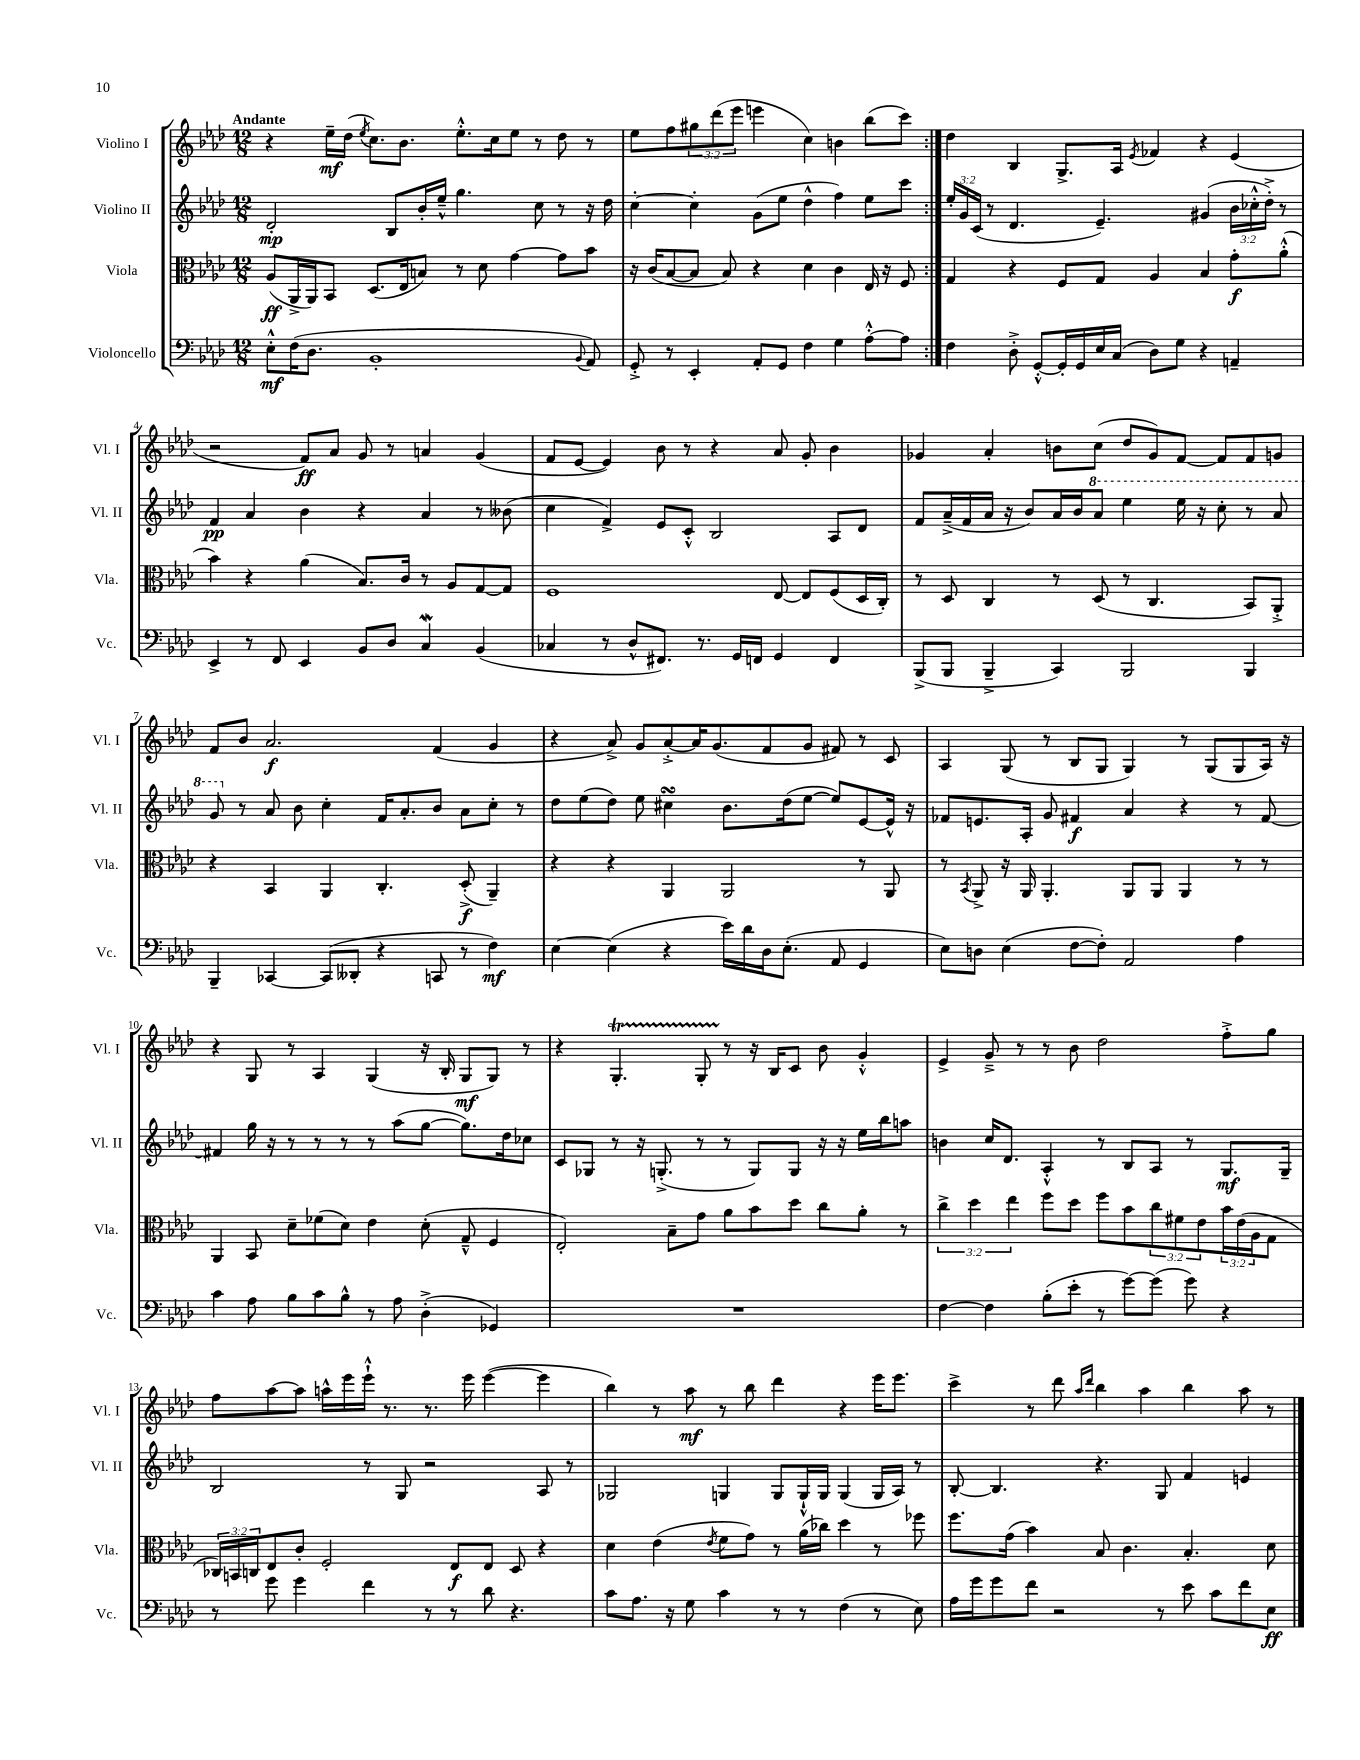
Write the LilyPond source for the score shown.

<<
\new StaffGroup <<
\new Staff = "s0" \with { instrumentName = "Violino I" shortInstrumentName = "Vl. I" } {
    \clef treble \key aes \major \numericTimeSignature \time 12/8 \override Staff.TupletNumber.text = #tuplet-number::calc-fraction-text \tempo "Andante"
    \repeat volta 2 { r4 ees''16--\mf des''16( \acciaccatura { ees''8 } c''8.) bes'8. ees''8.-.-^ c''16 ees''8 r8 des''8 r8 |
    ees''8 f''8 \tuplet 3/2 { gis''8 des'''8( ees'''8 } e'''4 c''4) b'4 bes''8( c'''8) | }
    des''4 bes4 g8.-> aes16 \acciaccatura { ees'8 } fes'4 r4 ees'4( |
    r2 f'8\ff) aes'8 g'8 r8 a'4 g'4( |
    f'8 ees'8~ ees'4) bes'8 r8 r4 aes'8 g'8-. bes'4 |
    ges'4 aes'4-. b'8 c''8( des''8 ges'8) f'8~ f'8 f'8 g'8 |
    f'8 bes'8 aes'2.\f f'4( g'4 |
    r4 aes'8->) g'8 aes'8~-.-> aes'16 g'8.( f'8 g'8 fis'8) r8 c'8 |
    aes4 g8( r8 bes8 g8 g4) r8 g8( g8 aes16) r16 |
    r4 g8 r8 aes4 g4( r16 bes16-. g8\mf g8) r8 |
    r4 g4.-.\startTrillSpan g8-. r8\stopTrillSpan r16 bes16 c'8 bes'8 g'4-.-^ |
    ees'4-> g'8---> r8 r8 bes'8 des''2 f''8-.-> g''8 |
    f''8 aes''8~ aes''8 a''16-^ ees'''16 ees'''16-!-^ r8. r8. ees'''16 ees'''4~( ees'''4 |
    bes''4) r8 aes''8\mf r8 bes''8 des'''4 r4 ees'''16 ees'''8. |
    c'''4-> r8 des'''8 \grace { aes''16 des'''16 } bes''4 aes''4 bes''4 aes''8 r8 \bar "|." |
}
\new Staff = "s1" \with { instrumentName = "Violino II" shortInstrumentName = "Vl. II" } {
    \clef treble \key aes \major \numericTimeSignature \time 12/8 \override Staff.TupletNumber.text = #tuplet-number::calc-fraction-text
    \repeat volta 2 { des'2-.\mp bes8 bes'16-. ees''16---^ g''4. c''8 r8 r16 des''16 |
    c''4~-. c''4-. g'8( ees''8 des''4-^ f''4) ees''8 c'''8 | }
    \tuplet 3/2 { ees''16-. g'16 c'16( } r8 des'4. ees'4.--) gis'4( \tuplet 3/2 { bes'16 ces''16-.-^ des''16-.->) } r8 |
    f'4\pp aes'4 bes'4 r4 aes'4 r8 beses'8( |
    c''4 f'4->) ees'8 c'8-.-^ bes2 aes8 des'8 |
    f'8 aes'16--->( f'16 aes'16 r16 bes'8) aes'16 bes'16 \ottava #1 aes''8 ees'''4 ees'''16 r16 c'''8-. r8 aes''8 |
    g''8 \ottava #0 r8 aes'8 bes'8 c''4-. f'16 aes'8.-. bes'8 aes'8 c''8-. r8 |
    des''8 ees''8( des''8) ees''8 cis''4\turn bes'8. des''16( ees''8~ ees''8) ees'8~ ees'16-^ r16 |
    fes'8 e'8. aes16-. g'8 fis'4\f aes'4 r4 r8 fis'8~ |
    fis'4 g''16 r16 r8 r8 r8 r8 aes''8( g''8~ g''8.) des''16 ces''8 |
    c'8 ges8 r8 r16 g8.-.->( r8 r8 g8) g8 r16 r16 ees''16 bes''16 a''8 |
    b'4 c''16 des'8. aes4-.-^ r8 bes8 aes8 r8 g8.\mf g16-- |
    bes2 r8 g8 r2 aes8 r8 |
    ges2 g4 g8 g16-!-^ g16 g4( g16 aes16) r8 |
    bes8~-. bes4. r4. g8 f'4 e'4 \bar "|." |
}
\new Staff = "s2" \with { instrumentName = "Viola" shortInstrumentName = "Vla." } {
    \clef alto \key aes \major \numericTimeSignature \time 12/8 \override Staff.TupletNumber.text = #tuplet-number::calc-fraction-text
    \repeat volta 2 { aes8\ff( aes,16-> aes,16) bes,8 des8.( ees16 b8) r8 des'8 g'4~ g'8 bes'8 |
    r16 c'16( bes8~ bes8 bes8) r4 des'4 c'4 ees16 r16 f8 | }
    g4 r4 f8 g8 aes4 bes4 g'8-.\f aes'8-.-^( |
    bes'4) r4 aes'4( bes8.) c'16 r8 aes8 g8~ g8 |
    f1 ees8~ ees8 f8( des16 c16-.) |
    r8 des8 c4 r8 des8( r8 c4. bes,8) aes,8-.-> |
    r4 bes,4 aes,4 c4.-. des8-.->\f( aes,4--) |
    r4 r4 aes,4 aes,2 r8 aes,8 |
    r8 \acciaccatura { bes,8 } aes,8-> r16 aes,16 aes,4.-. aes,8 aes,8 aes,4 r8 r8 |
    aes,4 bes,8 des'8-- fes'8( des'8) ees'4 des'8-.( g8---^ f4 |
    ees2-.) bes8-- g'8 aes'8 bes'8 des''8 c''8 aes'8-. r8 |
    \tuplet 3/2 { c''4-> des''4 ees''4 } f''8 des''8 f''8 bes'8 \tuplet 3/2 { c''8 fis'8 ees'8 } \tuplet 3/2 { bes'16 ees'16( aes16 } g8 |
    \tuplet 3/2 { ces16) b,16 c16 } ees8 c'8-. f2-. ees8\f ees8 des8 r4 |
    des'4 ees'4( \acciaccatura { ees'8 } f'8 g'8) r8 aes'16( ces''16) des''4 r8 fes''8 |
    f''8. g'16( bes'4) bes8 c'4. bes4.-. des'8 \bar "|." |
}
\new Staff = "s3" \with { instrumentName = "Violoncello" shortInstrumentName = "Vc." } {
    \clef bass \key aes \major \numericTimeSignature \time 12/8
    \repeat volta 2 { ees8-.-^\mf f16( des8. bes,1-. \appoggiatura { bes,8 } aes,8) |
    g,8-.-> r8 ees,4-. aes,8-. g,8 f4 g4 aes8~-.-^ aes8 | }
    f4 des8-.-> g,8~-.-^ g,16-. g,16 ees16 c16( des8) g8 r4 a,4-- |
    ees,4-> r8 f,8 ees,4 bes,8 des8 c4\mordent bes,4( |
    ces4 r8 des8-^ fis,8.) r8. g,16 f,16 g,4 f,4 |
    bes,,8->( bes,,8 bes,,4---> c,4) bes,,2 bes,,4 |
    bes,,4-- ces,4~ ces,8( deses,8-. r4 c,8 r8 f4\mf) |
    ees4~ ees4( r4 ees'16) des'16 des16 ees8.-.( aes,8 g,4 |
    ees8) d8 ees4( f8~ f8-.) aes,2 aes4 |
    c'4 aes8 bes8 c'8 bes8-^ r8 aes8 des4-.->( ges,4) |
    R1. |
    f4~ f4 bes8-.( ees'8-. r8 g'8~) g'8( g'8) r4 |
    r8 g'8 g'4 f'4 r8 r8 des'8 r4. |
    c'8 aes8. r16 g8 c'4 r8 r8 f4( r8 ees8) |
    aes16 g'16 g'8 f'8 r2 r8 ees'8 c'8 f'8 ees8\ff \bar "|." |
}
>>
>>
